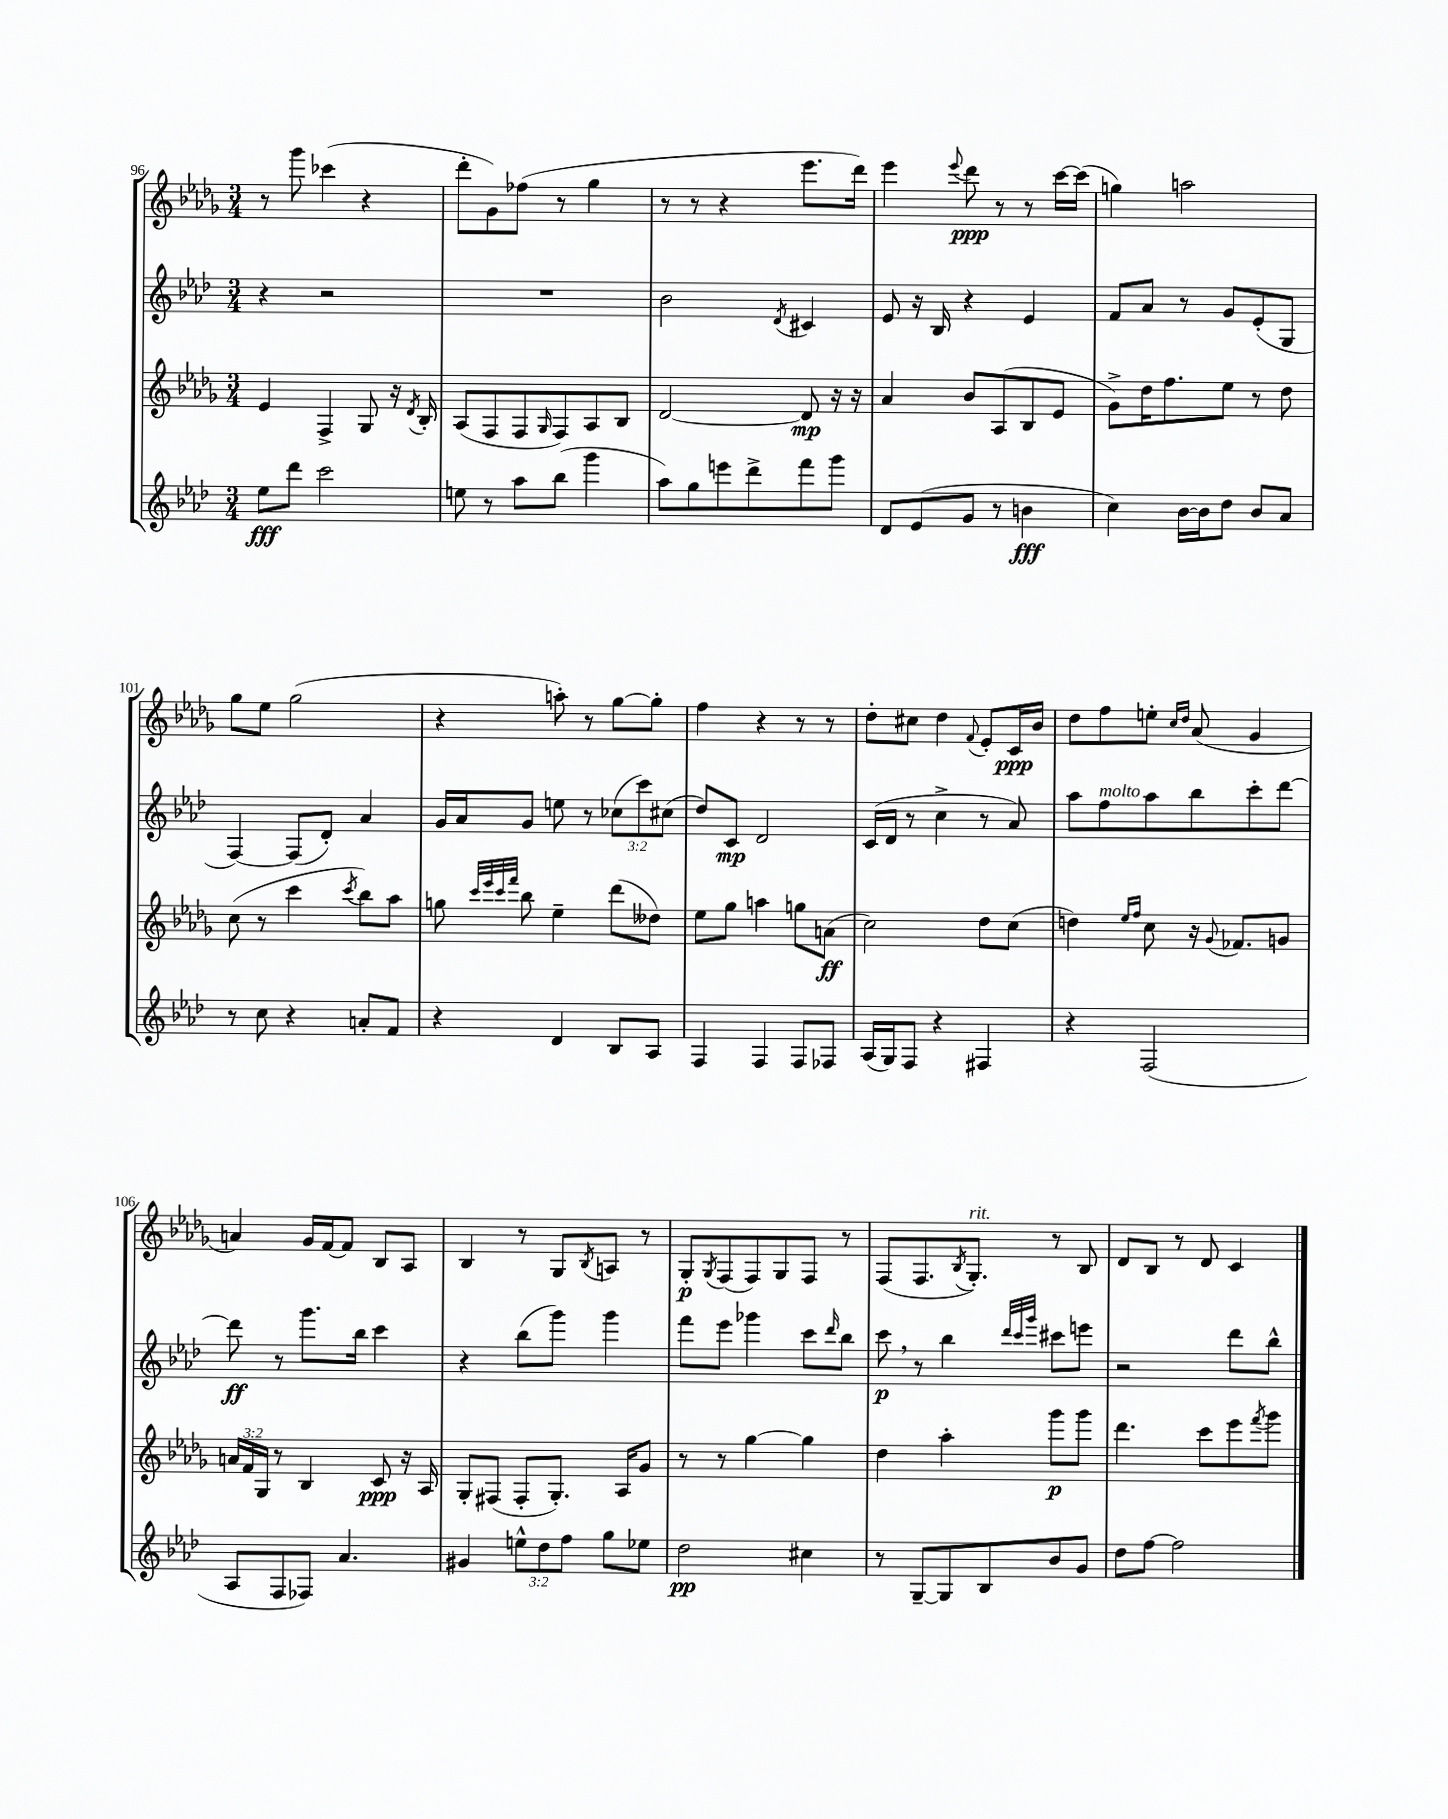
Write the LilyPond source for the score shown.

<<
\new StaffGroup <<
\new Staff = "s0" {
    \clef treble \key des \major \numericTimeSignature \time 3/4
    r8 ges'''8 ces'''4( r4 |
    des'''8-. ges'8) fes''8( r8 ges''4 |
    r8 r8 r4 ees'''8. des'''16) |
    ees'''4 \appoggiatura { ees'''8 } des'''8\ppp r8 r8 c'''16~ c'''16( |
    g''4) a''2 |
    ges''8 ees''8 ges''2( |
    r4 a''8-.) r8 ges''8~ ges''8-. |
    f''4 r4 r8 r8 |
    des''8-. cis''8 des''4 \appoggiatura { f'8 } ees'8-. c'16\ppp bes'16 |
    des''8 f''8 e''8-. \grace { c''16 des''16 } aes'8( ges'4 |
    a'4) ges'16 f'16~ f'8 bes8 aes8 |
    bes4 r8 ges8 \acciaccatura { bes8 } a8 r8 |
    ges8-.\p \acciaccatura { ges8 } f8( f8) ges8 f8 r8 |
    f8( f8. \acciaccatura { bes8 } ges8.-.^\markup { \italic "rit." }) r8 bes8 |
    des'8 bes8 r8 des'8 c'4 \bar "|." |
}
\new Staff = "s1" {
    \clef treble \key aes \major \numericTimeSignature \time 3/4 \override Staff.TupletNumber.text = #tuplet-number::calc-fraction-text
    r4 r2 |
    R2. |
    bes'2 \acciaccatura { des'8 } cis'4 |
    ees'8 r16 bes16 r4 ees'4 |
    f'8 aes'8 r8 g'8 ees'8-.( g8 |
    f4~) f8( des'8-.) aes'4 |
    g'16 aes'16 g'8 e''8 r8 \tuplet 3/2 { ces''8( c'''8) cis''8( } |
    des''8) c'8\mp des'2 |
    c'16( des'16 r8 c''4-> r8 aes'8) |
    aes''8 f''8^\markup { \italic "molto" } aes''8 bes''8 c'''8-. des'''8~ |
    des'''8\ff r8 g'''8. bes''16 c'''4 |
    r4 bes''8( g'''8) g'''4 |
    f'''8 ees'''8 ges'''4 c'''8 \grace { des'''16 } bes''8 |
    c'''8\p \breathe r8 bes''4 \grace { des'''32 c'''32 g'''32 } cis'''8 e'''8 |
    r2 des'''8 bes''8-^ \bar "|." |
}
\new Staff = "s2" {
    \clef treble \key des \major \numericTimeSignature \time 3/4 \override Staff.TupletNumber.text = #tuplet-number::calc-fraction-text
    ees'4 f4-> ges8 r16 \acciaccatura { des'8 } bes16-. |
    aes8( f8 f8 \grace { ges16 } f8) aes8 bes8 |
    des'2~ des'8\mp r16 r16 |
    aes'4 bes'8 aes8( bes8 ees'8 |
    ges'8->) des''16 f''8. ees''8 r8 des''8 |
    c''8( r8 c'''4 \acciaccatura { c'''8 } bes''8) aes''8 |
    g''8 \grace { c'''32 ees'''32 c'''32 f'''32 } bes''8 ees''4-- des'''8( deses''8) |
    ees''8 ges''8 a''4 g''8 a'8\ff( |
    c''2) des''8 c''8( |
    d''4) \grace { ees''16 f''16 } c''8 r16 \appoggiatura { ges'8 } fes'8. g'8 |
    \tuplet 3/2 { a'16 f'16 ges16 } r8 bes4 c'8\ppp r16 aes16 |
    ges8-. fis8( fis8-. ges8.-.) aes16 ges'8 |
    r8 r8 ges''4~ ges''4 |
    des''4 aes''4-. ges'''8\p ges'''8 |
    des'''4. c'''8 ees'''8 \acciaccatura { f'''8 } ges'''8 \bar "|." |
}
\new Staff = "s3" {
    \clef treble \key aes \major \numericTimeSignature \time 3/4 \override Staff.TupletNumber.text = #tuplet-number::calc-fraction-text
    ees''8\fff des'''8 c'''2 |
    e''8 r8 aes''8 bes''8( g'''4 |
    aes''8) g''8 e'''8 des'''8-> f'''8 g'''8 |
    des'8 ees'8( g'8 r8 b'4\fff |
    c''4) bes'16~ bes'16 des''8 bes'8 aes'8 |
    r8 c''8 r4 a'8-. f'8 |
    r4 des'4 bes8 aes8 |
    f4 f4 f8 fes8 |
    aes16( g16) f8 r4 fis4 |
    r4 f2( |
    aes8 f8 fes8) aes'4. |
    gis'4 \tuplet 3/2 { e''8-^ des''8 f''8 } g''8 ees''8 |
    des''2\pp cis''4 |
    r8 g8~-- g8 bes8 bes'8 g'8 |
    des''8 f''8~ f''2 \bar "|." |
}
>>
>>
\layout { \context { \Score currentBarNumber = #96 } }
